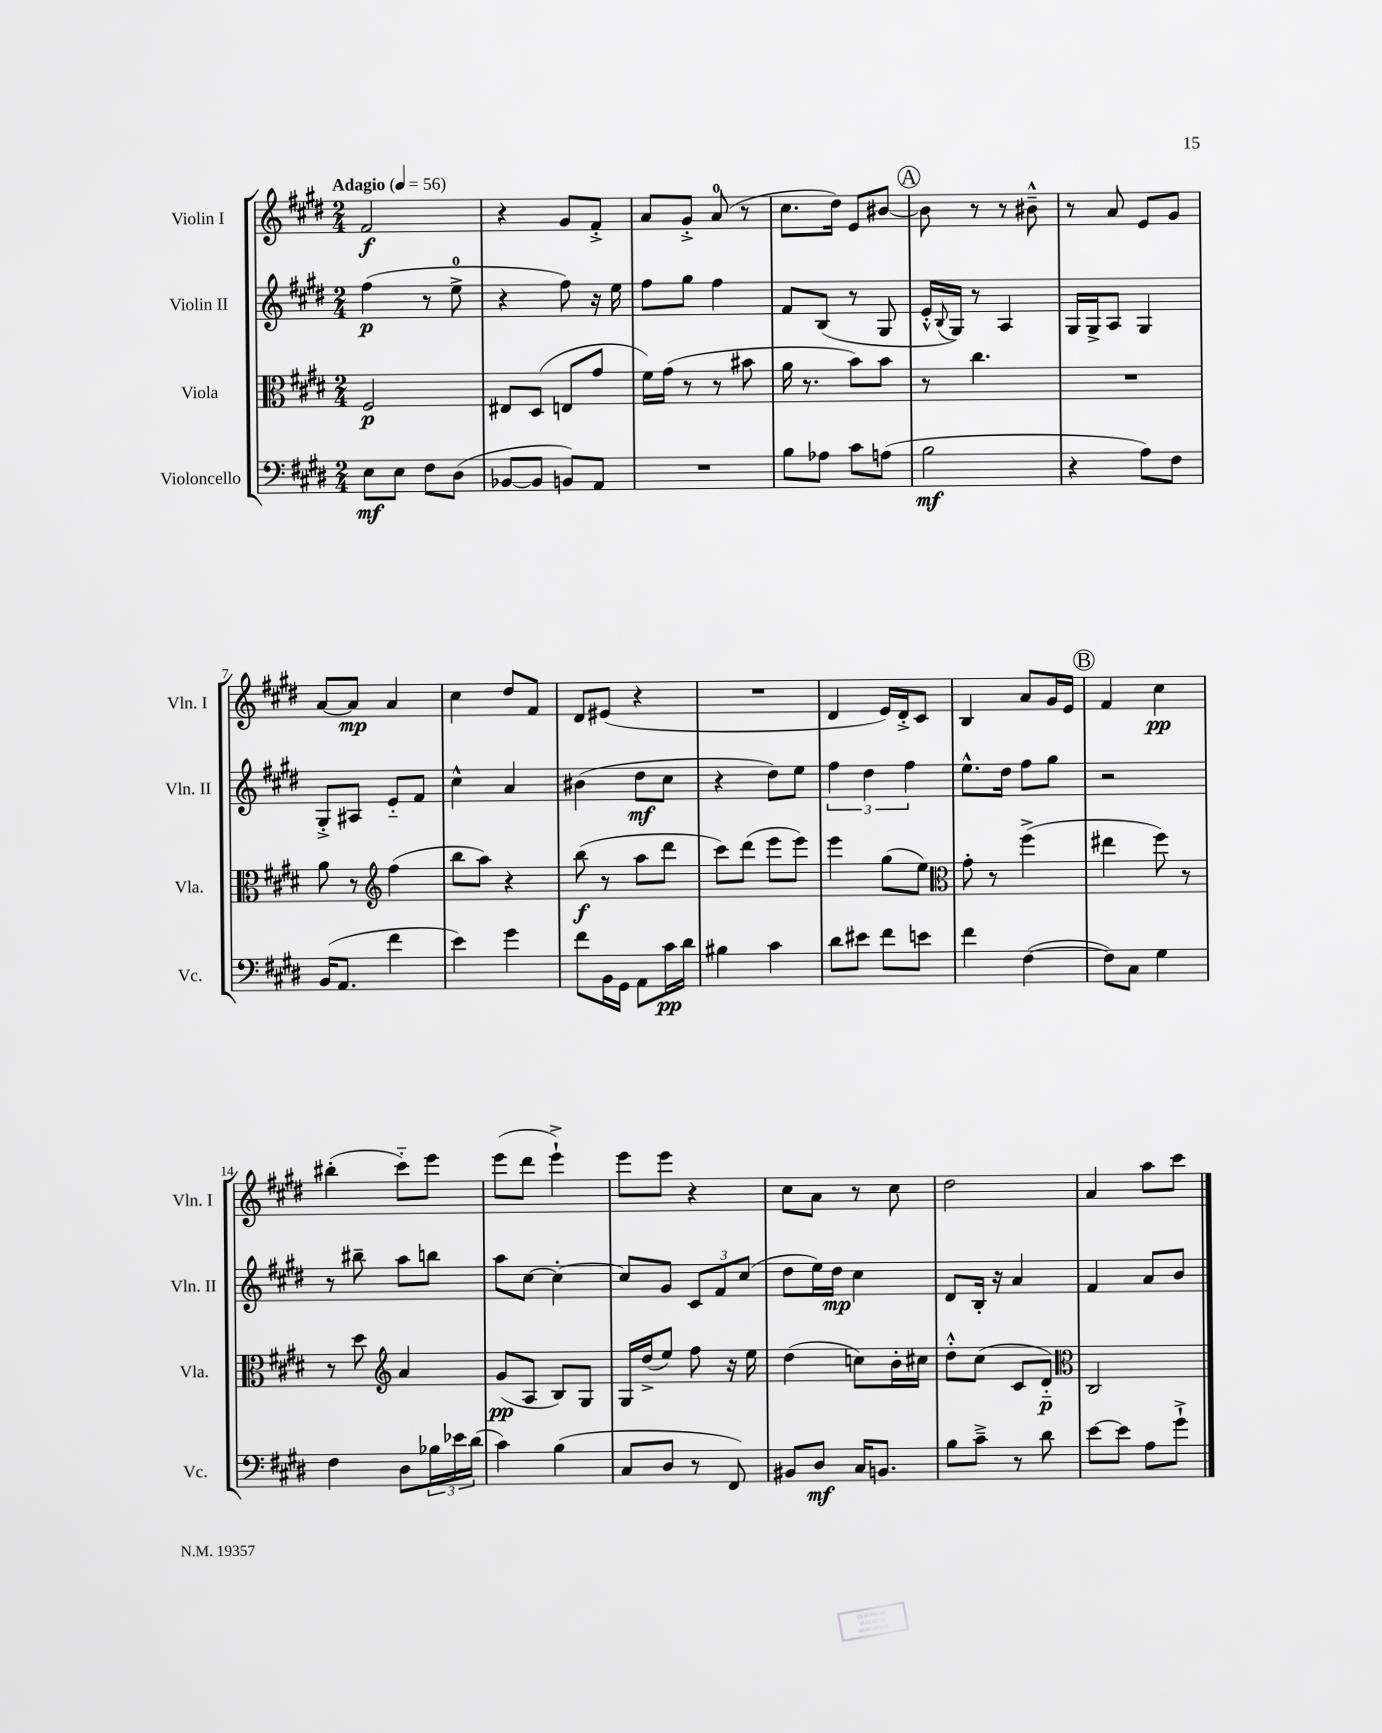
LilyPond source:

<<
\new StaffGroup <<
\new Staff = "s0" \with { instrumentName = "Violin I" shortInstrumentName = "Vln. I" } {
    \clef treble \key e \major \numericTimeSignature \time 2/4 \tempo "Adagio" 4 = 56
    fis'2\f |
    r4 gis'8 fis'8-.-> |
    a'8 gis'8-.-> a'8-0( r8 |
    cis''8. dis''16) e'8 bis'8~ |
    \mark \markup { \circle "A" } bis'8 r8 r8 bis'8---^ |
    r8 a'8 e'8 gis'8 |
    a'8~ a'8\mp a'4 |
    cis''4 dis''8 fis'8 |
    dis'8 eis'8( r4 |
    R2 |
    dis'4 e'16) dis'16-.-> cis'8 |
    b4 a'8 gis'16 e'16 |
    \mark \markup { \circle "B" } fis'4 cis''4\pp |
    bis''4-.( cis'''8-_) e'''8 |
    e'''8( dis'''8 e'''4-!->) |
    e'''8 e'''8 r4 |
    cis''8 a'8 r8 cis''8 |
    dis''2 |
    a'4 a''8 cis'''8 \bar "|." |
}
\new Staff = "s1" \with { instrumentName = "Violin II" shortInstrumentName = "Vln. II" } {
    \clef treble \key e \major \numericTimeSignature \time 2/4
    fis''4\p( r8 e''8-0-> |
    r4 fis''8) r16 e''16 |
    fis''8 gis''8 fis''4 |
    fis'8 b8( r8 gis8 |
    \mark \markup { \circle "A" } e'16-.-^ \appoggiatura { b8 } gis16) r8 a4 |
    gis16 gis16-> a8 gis4 |
    gis8-.-> ais8 e'8-_ fis'8 |
    cis''4-^ a'4 |
    bis'4( dis''8\mf cis''8 |
    r4 dis''8) e''8 |
    \tuplet 3/2 { fis''4 dis''4 fis''4 } |
    e''8.-^ dis''16 fis''8 gis''8 |
    \mark \markup { \circle "B" } r2 |
    r8 bis''8-- a''8 b''8 |
    a''8 cis''8~ cis''4~-. |
    cis''8 gis'8 \tuplet 3/2 { cis'8 fis'8 cis''8( } |
    dis''8 e''16) dis''16\mp cis''4 |
    dis'8 b16-. r16 a'4 |
    fis'4 a'8 b'8 \bar "|." |
}
\new Staff = "s2" \with { instrumentName = "Viola" shortInstrumentName = "Vla." } {
    \clef alto \key e \major \numericTimeSignature \time 2/4
    fis2\p |
    eis8 dis8( e8 gis'8 |
    fis'16) gis'16( r8 r8 bis'8 |
    a'16 r8. b'8) b'8 |
    \mark \markup { \circle "A" } r8 cis''4. |
    R2 |
    a'8 r8 \clef treble fis''4( |
    b''8 a''8) r4 |
    b''8\f( r8 a''8 dis'''8 |
    cis'''8) dis'''8( e'''8 e'''8) |
    e'''4 gis''8( e''8) |
    \clef alto gis'8-. r8 fis''4->( |
    \mark \markup { \circle "B" } eis''4 fis''8) r8 |
    r8 dis''8 \clef treble a'4 |
    gis'8\pp( a8 b8) gis8 |
    gis16 dis''16->( e''8) fis''8 r16 e''16 |
    dis''4( c''8) b'16-. cis''16 |
    dis''8-.-^ cis''8( cis'8 dis'8-_\p) |
    \clef alto cis2 \bar "|." |
}
\new Staff = "s3" \with { instrumentName = "Violoncello" shortInstrumentName = "Vc." } {
    \clef bass \key e \major \numericTimeSignature \time 2/4
    e8\mf e8 fis8 dis8( |
    bes,8~ bes,8 b,8) a,8 |
    R2 |
    b8 aes8 cis'8 a8( |
    \mark \markup { \circle "A" } b2\mf |
    r4 a8) fis8 |
    b,16( a,8. fis'4 |
    e'4) gis'4 |
    fis'8 b,16 gis,16 a,8 cis'16\pp dis'16 |
    bis4 cis'4 |
    dis'8 eis'8 fis'8 e'8 |
    fis'4 fis4~( |
    \mark \markup { \circle "B" } fis8) cis8 gis4 |
    fis4 dis8 \tuplet 3/2 { bes16 ees'16 dis'16( } |
    cis'4) b4( |
    cis8 dis8 r8 fis,8) |
    bis,8 dis8\mf cis16 b,8. |
    b8 cis'8---> r8 dis'8 |
    e'8~ e'8 a8 gis'8-!-> \bar "|." |
}
>>
>>
